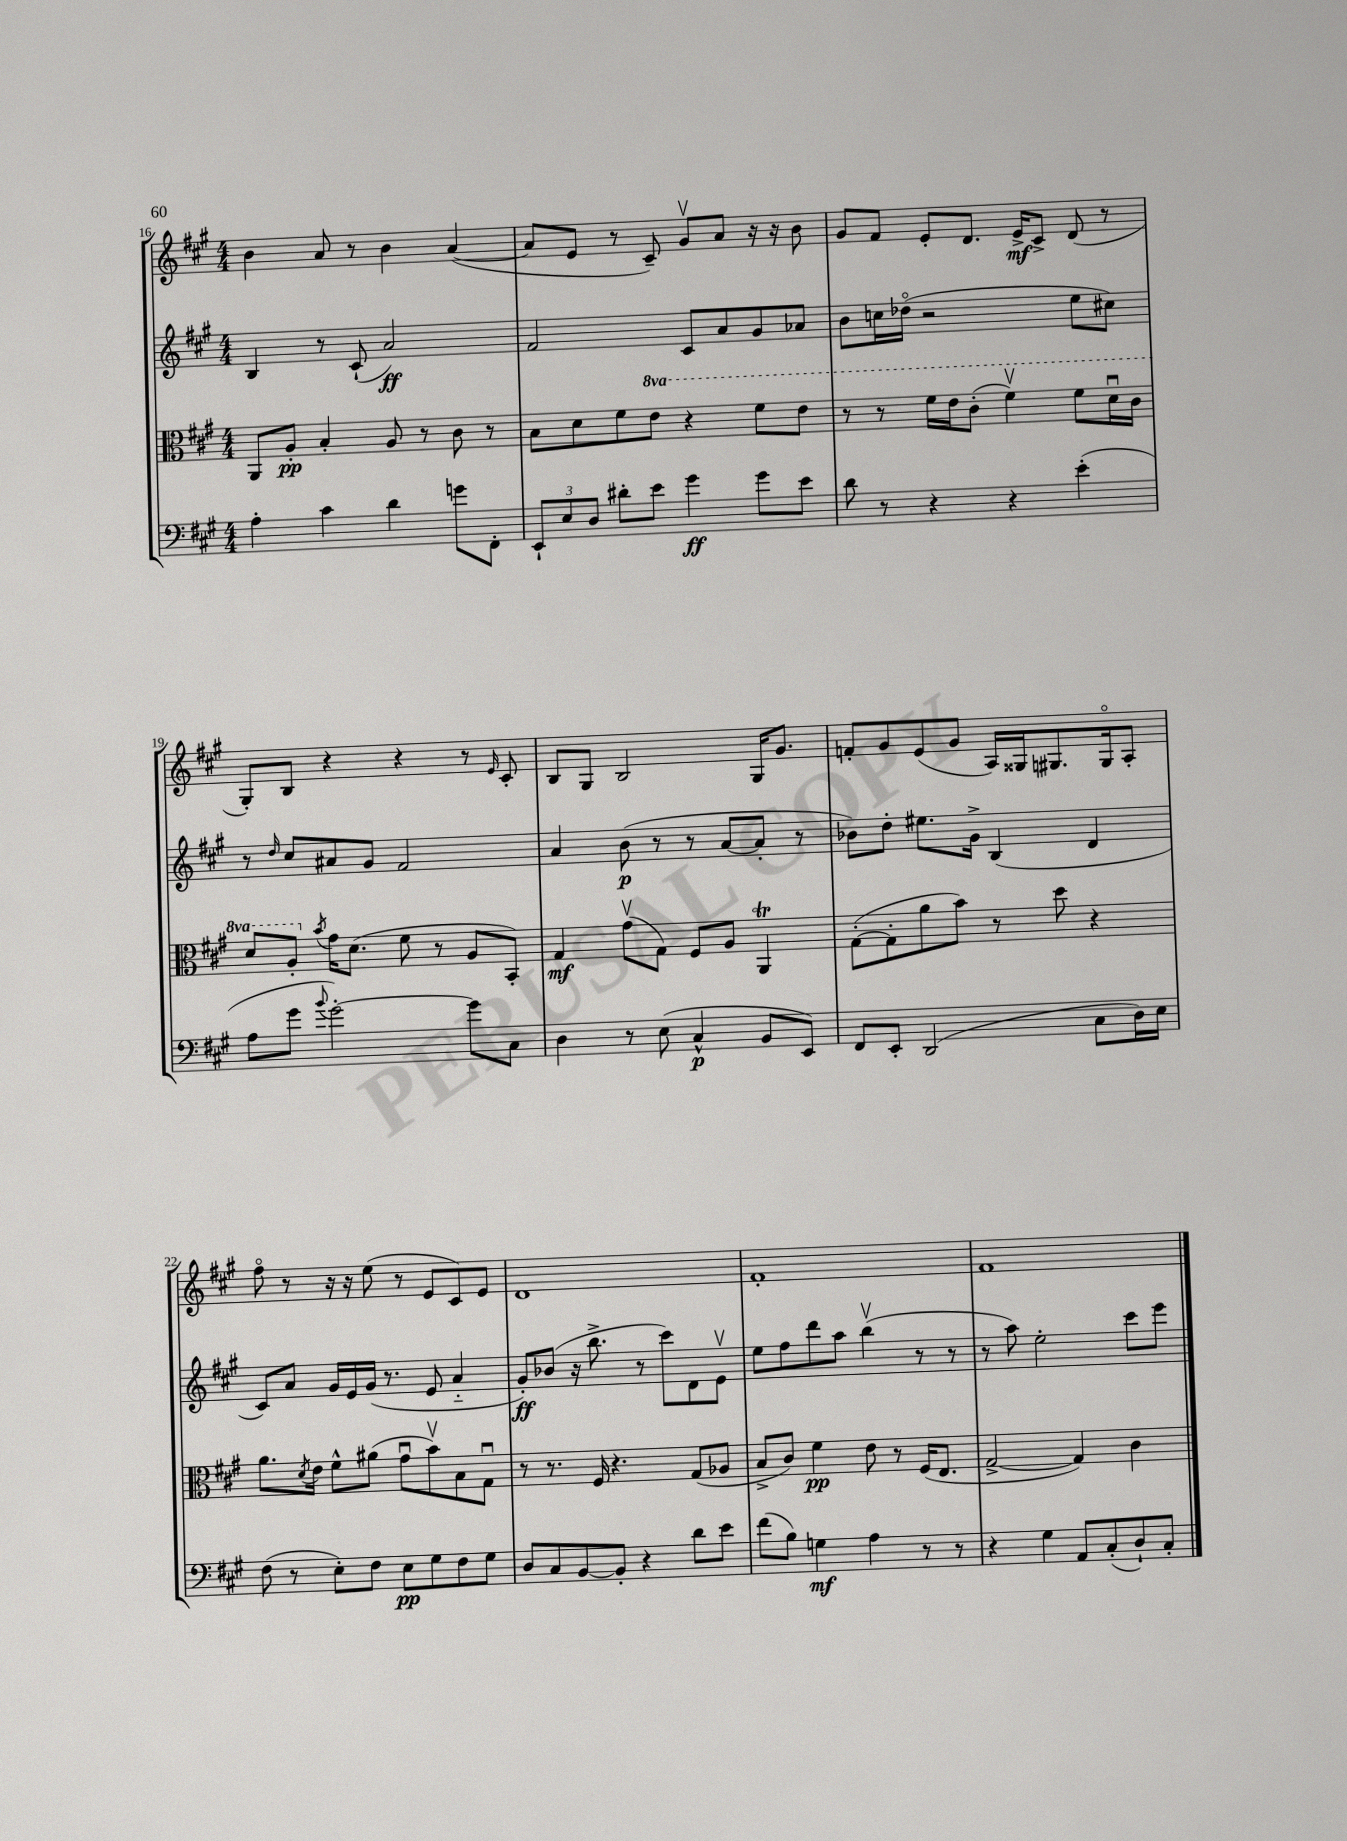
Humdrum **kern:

**kern	**dynam	**kern	**dynam	**kern	**dynam	**kern	**dynam
*part4	*part4	*part3	*part3	*part2	*part2	*part1	*part1
*staff4	*staff4	*staff3	*staff3	*staff2	*staff2	*staff1	*staff1
*clefF4	*	*clefC3	*	*clefG2	*	*clefG2	*
*k[f#c#g#]	*	*k[f#c#g#]	*	*k[f#c#g#]	*	*k[f#c#g#]	*
*M4/4	*	*M4/4	*	*M4/4	*	*M4/4	*
=16	=16	=16	=16	=16	=16	=16	=16
4A'\	.	8AA/L	.	4B/	.	4b\	.
.	.	8A'/J	pp	.	.	.	.
4c#\	.	4B'/	.	8r	.	8a/	.
.	.	.	.	(8c#`/	.	8r	.
4d\	.	8A/	.	2a/)	ff	4b\	.
.	.	8r	.	.	.	.	.
8gn\L	.	8c#\	.	.	.	([4a/	.
8FF#'\J	.	8r	.	.	.	.	.
=17	=17	=17	=17	=17	=17	=17	=17
12EE`/L	.	8B\L	.	2f#/	.	8a/L]	.
12E/	.	.	.	.	.	.	.
.	.	8d\	.	.	.	8e/J	.
12D/J	.	.	.	.	.	.	.
8d#X'\L	.	8f#\	.	.	.	8r	.
*	*	*8va	*	*	*	*	*
8e\J	.	8ee\J	.	.	.	8c#~/)	.
4g#\	ff	4r	.	8c#/L	.	8g#v/L	.
.	.	.	.	8a/	.	8a/J	.
8g#\L	.	8ff#\L	.	8g#/	.	16r	.
.	.	.	.	.	.	16r	.
8e\J	.	8ee\J	.	8a-X/J	.	8b\	.
=18	=18	=18	=18	=18	=18	=18	=18
8d\	.	8r	.	8b\L	.	8g#/L	.
8r	.	8r	.	16ccn\L	.	8f#/J	.
.	.	.	.	(16dd-X\JJ	.	.	.
4r	.	16ff#\LL	.	2r	.	8e'/L	.
.	.	16ee\J	.	.	.	.	.
.	.	(8cc#'\J	.	.	.	8.d/J	.
4r	.	4ff#v\)	.	.	.	.	.
.	.	.	.	.	.	16e^/KL	mf
.	.	.	.	.	.	8c#^/J	.
(4e'\	.	8ff#\L	.	8ee\L	.	(8d/	.
.	.	16ddu\L	.	8cc#X\J)	.	8r	.
.	.	16cc#\JJ	.	.	.	.	.
!!LO:LB:g=z
=19	=19	=19	=19	=19	=19	=19	=19
8A\L	.	8dd/L	.	8r	.	8G#'/L)	.
.	.	.	.	16qqdd/	.	.	.
8g#\J	.	8a'/J	.	8cc#/L	.	8B/J	.
*	*	*X8va	*	*	*	*	*
8qqb/	.	8qb/	.	.	.	.	.
[2g#'\)	.	16g#\KL	.	8a#X/	.	4r	.
.	.	(8.d\J	.	.	.	.	.
.	.	.	.	8g#/J	.	.	.
.	.	8f#\	.	2f#/	.	4r	.
.	.	8r	.	.	.	.	.
8g#\L]	.	8A/L	.	.	.	8r	.
.	.	.	.	.	.	16qqe/	.
8C#\J	.	8BB'/J)	.	.	.	8c#'/	.
=20	=20	=20	=20	=20	=20	=20	=20
4D\	.	4G#/	mf	4a/	.	8B/L	.
.	.	.	.	.	.	8G#/J	.
8r	.	(8g#v\L	.	(8b\	p	2B/	.
(8E\	.	8G#\J)	.	8r	.	.	.
4C#^^/	p	8F#/L	.	8r	.	.	.
.	.	8A/J	.	[8a/L	.	.	.
8BB/L	.	4AAT/	.	8a'/J]	.	16G#/KL	.
.	.	.	.	.	.	8.g#/J	.
8EE/J)	.	.	.	8r	.	.	.
=21	=21	=21	=21	=21	=21	=21	=21
8FF#/L	.	([8G#'\L	.	8b-X\L)	.	8fn'/L	.
8EE'/J	.	8G#'\]	.	8dd'\J	.	8g#/	.
(2DD/	.	8a\	.	8.ee#X\L	.	(8e/	.
.	.	8b\J)	.	.	.	8g#/J	.
.	.	.	.	16g#^\Jk	.	.	.
.	.	8r	.	(4B/	.	16A/LL)	.
.	.	.	.	.	.	16G##X/J	.
.	.	8dd\	.	.	.	8.G#X/	.
8C#\L	.	4r	.	4d/	.	.	.
.	.	.	.	.	.	16G#/k	.
16D\L)	.	.	.	.	.	8A'/J	.
16E\JJ	.	.	.	.	.	.	.
!!LO:LB:g=z
=22	=22	=22	=22	=22	=22	=22	=22
(8F#\	.	8.a\L	.	8c#/L)	.	8ff#\	.
8r	.	.	.	8a/J	.	8r	.
.	.	8qd/	.	.	.	.	.
.	.	16e\Jk	.	.	.	.	.
8E'\L)	.	8f#^^\L	.	16g#/LL	.	16r	.
.	.	.	.	16e/	.	16r	.
8F#\J	.	(8a#X\J	.	(16g#/JJ	.	(8ee\	.
.	.	.	.	8.r	.	.	.
8E\L	pp	8g#u\L	.	.	.	8r	.
8G#\	.	8bv\)	.	8e/	.	8e/L	.
8F#\	.	8B\	.	4a/	.	8c#/)	.
8G#\J	.	8G#u\J	.	.	.	8e/J	.
=23	=23	=23	=23	=23	=23	=23	=23
8D/L	.	8r	.	8g#'/L)	ff	1d	.
8C#/	.	8.r	.	(8b-X/J	.	.	.
[8BB/	.	.	.	16r	.	.	.
.	.	16F#/	.	8.bb^\	.	.	.
8BB'/J]	.	4.r	.	.	.	.	.
4r	.	.	.	8r	.	.	.
.	.	.	.	8ccc#\L)	.	.	.
8d\L	.	(8G#/L	.	8d\	.	.	.
8e\J	.	8A-X/J	.	8ev\J	.	.	.
=24	=24	=24	=24	=24	=24	=24	=24
(8f#\L	.	8B^/L	.	8ee\L	.	1f#'	.
8B\J)	.	8c#/J)	.	8ff#\	.	.	.
4Gn\	mf	4f#\	pp	8ddd\	.	.	.
.	.	.	.	8aa\J	.	.	.
4A\	.	8e\	.	(4bbv\	.	.	.
.	.	8r	.	.	.	.	.
8r	.	(16F#/KL	.	8r	.	.	.
.	.	8.E/J	.	.	.	.	.
8r	.	.	.	8r	.	.	.
=25	=25	=25	=25	=25	=25	=25	=25
4r	.	[2G#^/	.	8r	.	1f#	.
.	.	.	.	8aa\)	.	.	.
4G#\	.	.	.	2ee'\	.	.	.
8AA/L	.	4G#/])	.	.	.	.	.
(8C#'/	.	.	.	.	.	.	.
8D`/)	.	4c#\	.	8ccc#\L	.	.	.
8C#'/J	.	.	.	8eee\J	.	.	.
==	==	==	==	==	==	==	==
*-	*-	*-	*-	*-	*-	*-	*-
